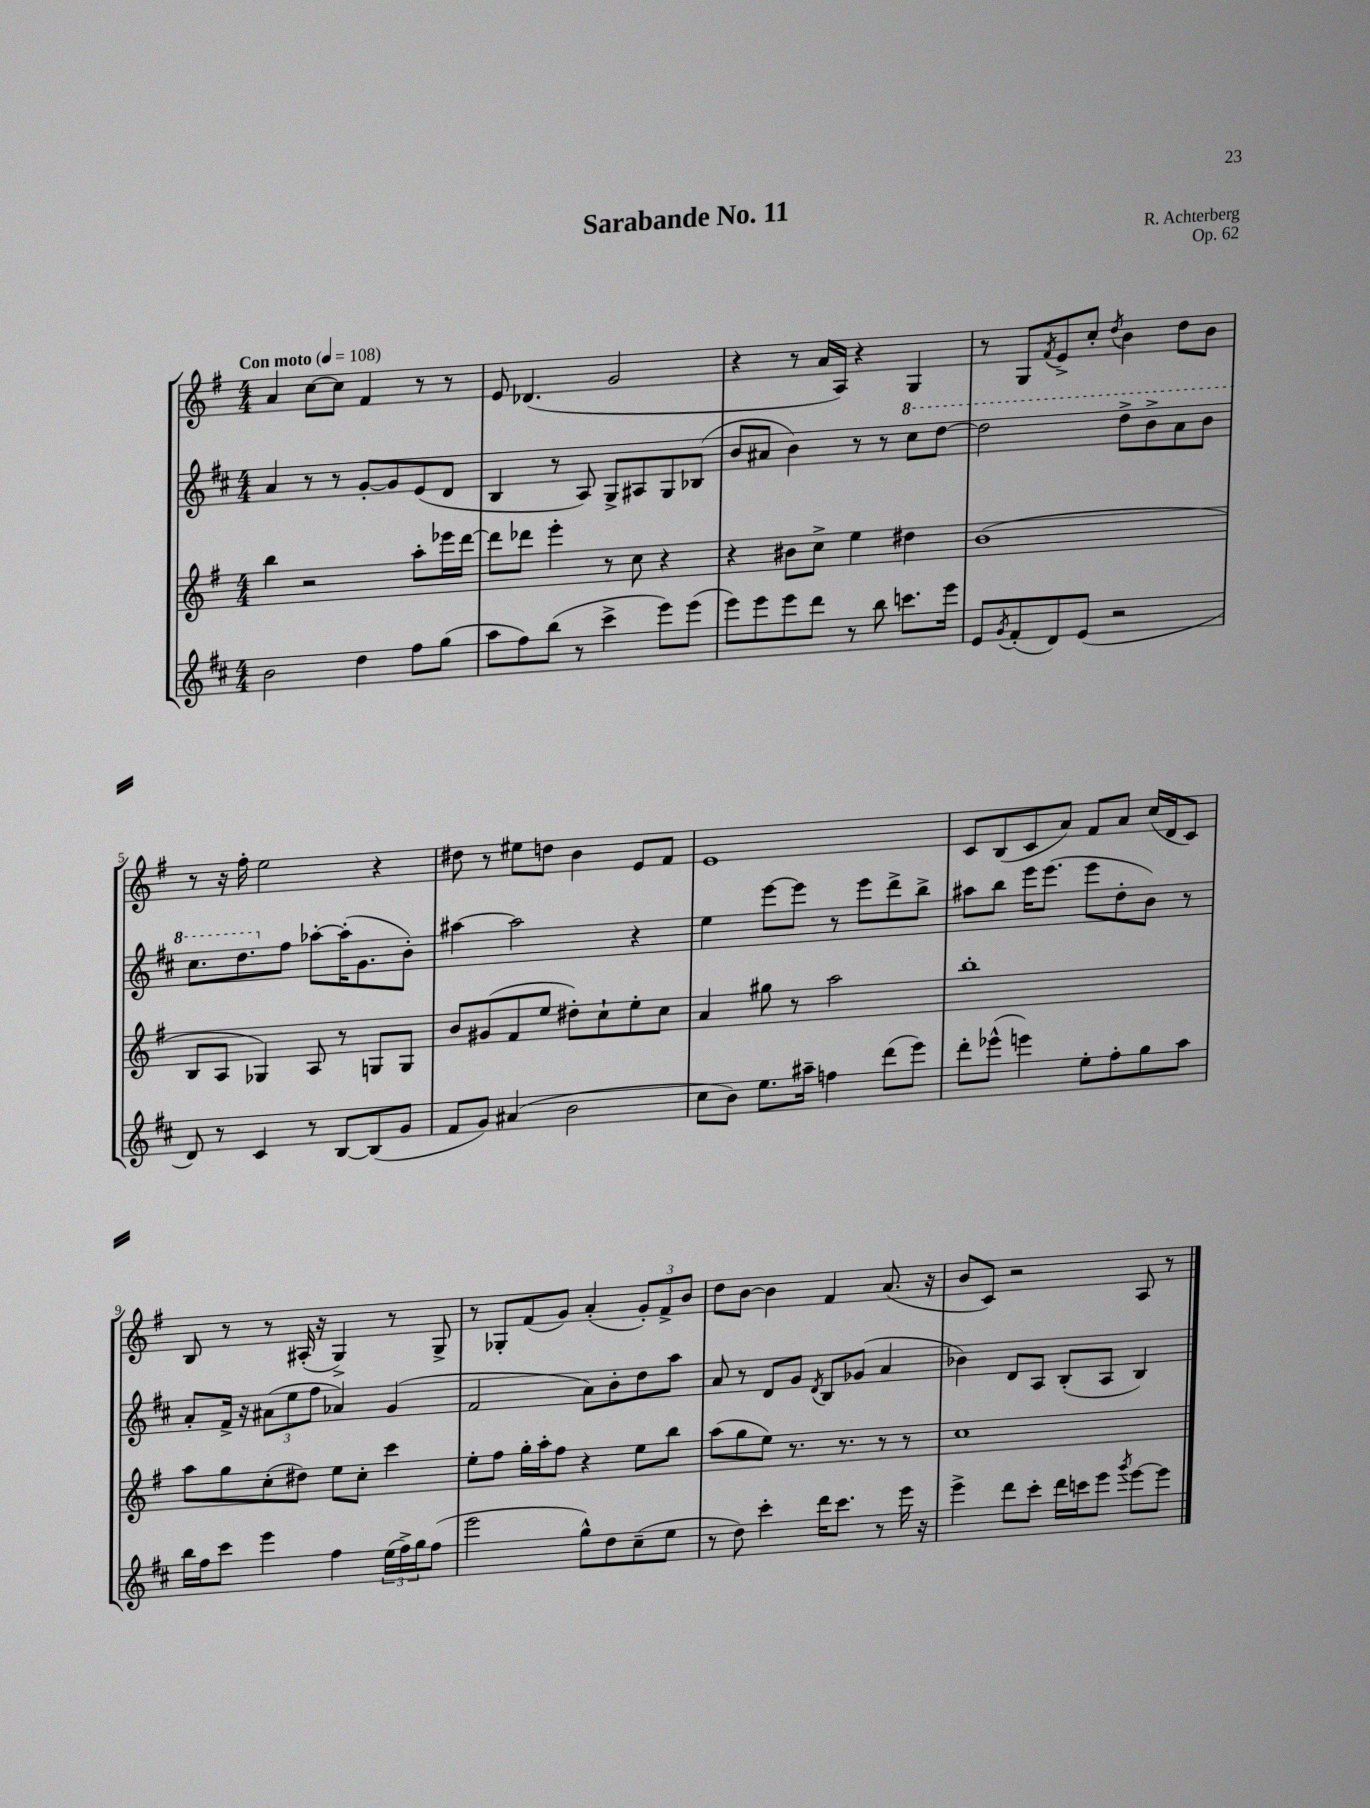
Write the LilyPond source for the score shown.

\header { title = "Sarabande No. 11" composer = "R. Achterberg" opus = "Op. 62" }
<<
\new StaffGroup <<
\new Staff = "s0" {
    \clef treble \key g \major \numericTimeSignature \time 4/4 \tempo "Con moto" 4 = 108
    a'4 c''8~ c''8 fis'4 r8 r8 |
    e'8 des'4.( g'2 |
    r4 r8 a'16 a16) r4 g4 |
    r8 g8 \acciaccatura { fis'8 } e'8-> c''8-. \acciaccatura { d''8 } b'4 d''8 b'8 |
    r8 r16 fis''16-. e''2 r4 |
    dis''8 r8 eis''8 d''8 b'4 e'8 fis'8 |
    e'1 |
    c'8 b8( c'8 a'8) fis'8 a'8 c''16( d'16 c'8) |
    b8 r8 r8 ais16-.( r16 g4->) r8 g8-> |
    r8 ges8-. fis'8( g'8) a'4-.( \tuplet 3/2 { g'8-.) fis'8-> b'8 } |
    d''8 b'8~ b'4 fis'4 a'8.( r16 |
    b'8 c'8) r2 a8 r8 \bar "|." |
}
\new Staff = "s1" {
    \clef treble \key d \major \numericTimeSignature \time 4/4
    a'4 r8 r8 g'8~-. g'8 e'8( d'8 |
    b4 r8 a8) g8-> ais8 g8 bes8( |
    b'8 ais'8 b'4) r8 r8 \ottava #1 cis'''8 d'''8~ |
    d'''2 d'''8-> b''8-> a''8 b''8 |
    cis'''8. d'''8. \ottava #0 fis''8 aes''8~-. aes''16-.( g'8. b'8-.) |
    ais''4~ ais''2 r4 |
    e''4 e'''8~ e'''8 r8 e'''8 d'''8-> b''8-> |
    ais''8 b''8 e'''16 e'''8.( e'''8 d''8-. b'8) r8 |
    a'8-. fis'16-> r16 \tuplet 3/2 { ais'8( e''8 fis''8 } aes'4) g'4( |
    fis'2 a'8) b'8-. d''8 a''8 |
    a'8 r8 d'8 g'8 \acciaccatura { d'8 } b8 ges'8( a'4 |
    bes'4) d'8 a8 b8-.( a8 b4) \bar "|." |
}
\new Staff = "s2" {
    \clef treble \key g \major \numericTimeSignature \time 4/4
    b''4 r2 a''8-. ees'''16 d'''16~ |
    d'''8 des'''8 e'''4-. r8 c''8 r4 |
    r4 bis'8 c''8-> e''4 dis''4 |
    b'1( |
    b8 a8 ges4) a8 r8 g8 g8 |
    b'8 gis'8( fis'8 e''8 dis''8-.) c''8-! e''8-. c''8 |
    a'4 gis''8 r8 a''2 |
    b''1-. |
    a''8 g''8 c''8-.( dis''8) e''8 c''8-. c'''4 |
    e''8-. fis''8 g''16-. a''16-. fis''8 r4 e''8 b''8 |
    a''8( g''8 e''8) r8. r8. r8 r8 |
    c''1 \bar "|." |
}
\new Staff = "s3" {
    \clef treble \key d \major \numericTimeSignature \time 4/4
    b'2 d''4 fis''8 g''8( |
    a''8 fis''8) b''8( r8 cis'''4-> e'''8) e'''8( |
    e'''8) e'''8 e'''8 d'''8 r8 b''8 c'''8. e'''16 |
    e'8 \acciaccatura { g'8 } fis'8-.( d'8) e'8( r2 |
    d'8) r8 cis'4 r8 b8~ b8( g'8 |
    fis'8 g'8) ais'4( b'2 |
    cis''8 b'8) e''8. ais''16-- f''4 d'''8( e'''8) |
    d'''8-. ees'''8-^( e'''4) e''8-. fis''8-. g''8 a''8 |
    b''16 fis''16 cis'''8 e'''4 fis''4 \tuplet 3/2 { e''16( fis''16->) g''16 } fis''8( |
    e'''2 g''8-^) d''8 cis''8--( e''8 |
    r8 d''8) cis'''4-. d'''16 cis'''8. r8 e'''16 r16 |
    e'''4-> d'''8 cis'''8-. d'''16 c'''16 e'''8 \acciaccatura { g'''8 } e'''8~ e'''8 \bar "|." |
}
>>
>>
